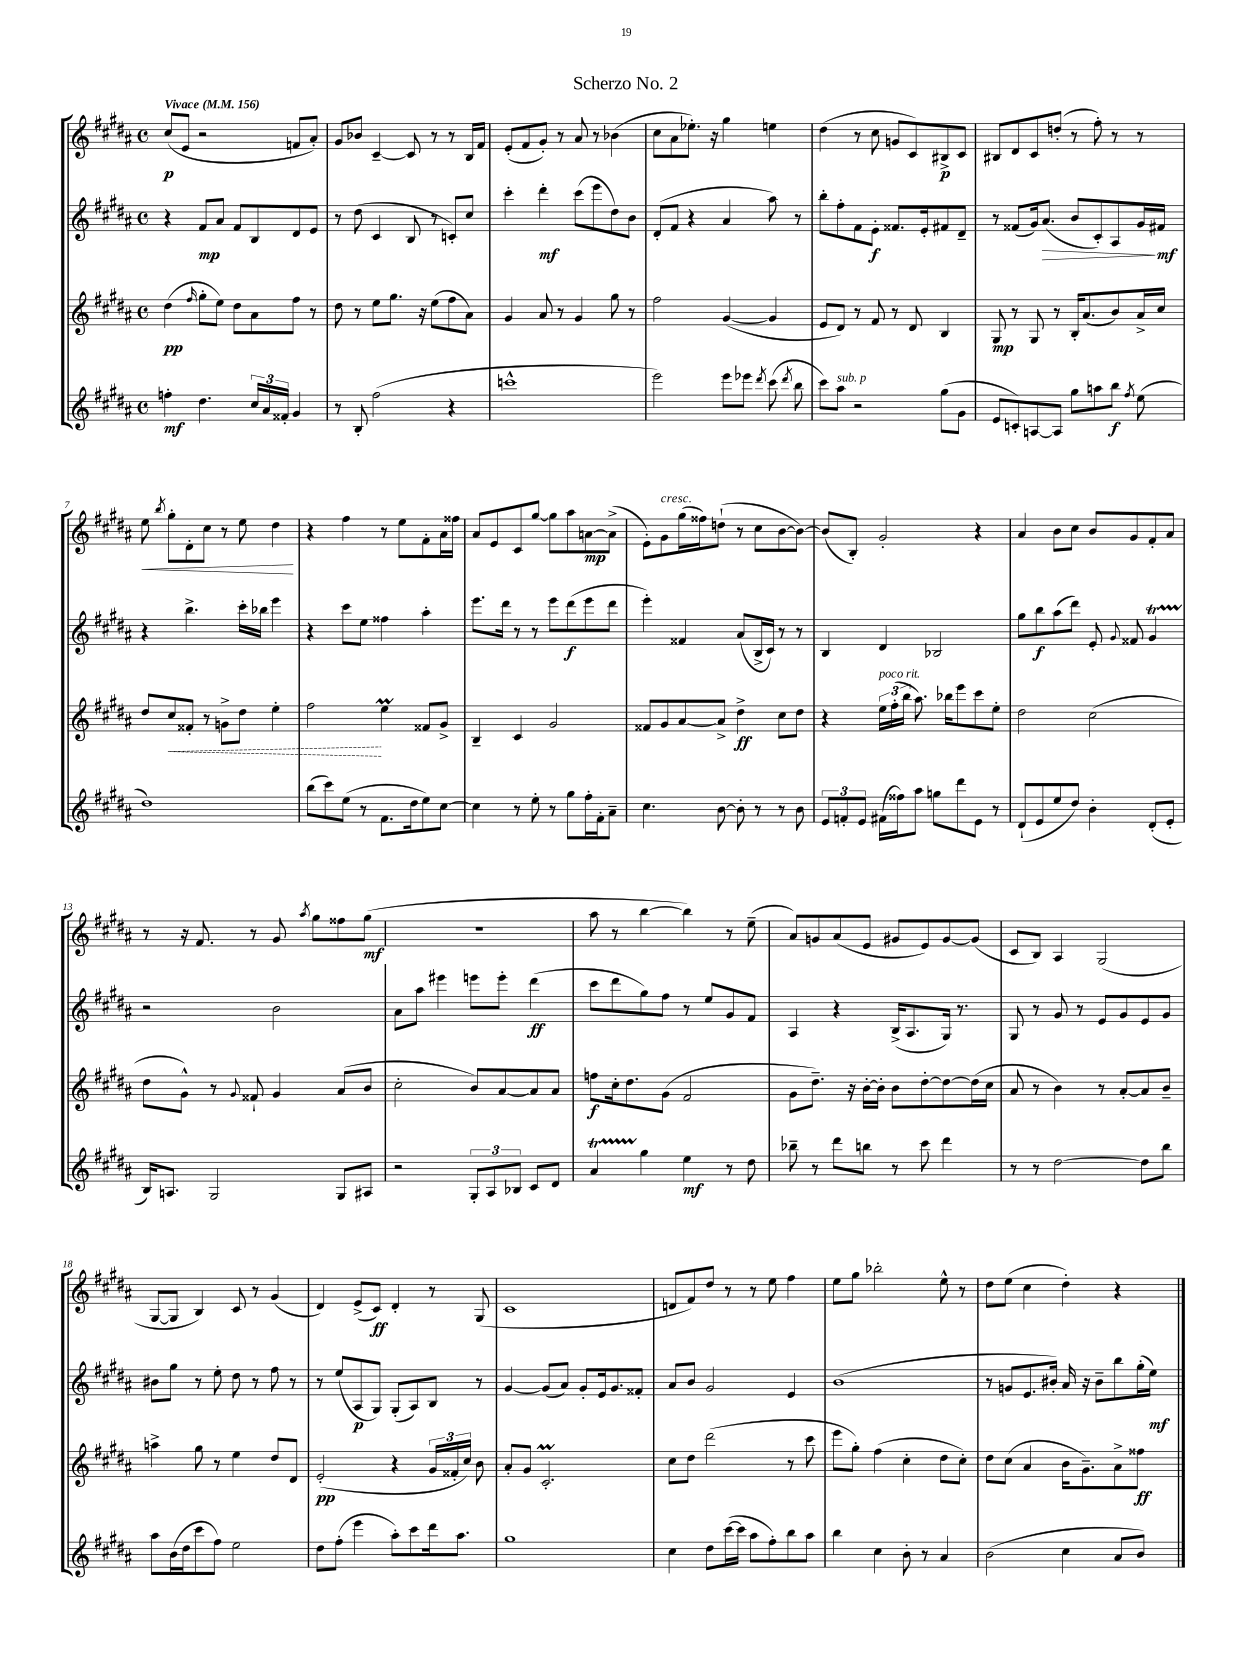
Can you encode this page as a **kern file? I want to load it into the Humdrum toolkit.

**kern	**dynam	**kern	**dynam	**kern	**dynam	**kern	**dynam
*part4	*part4	*part3	*part3	*part2	*part2	*part1	*part1
*staff4	*staff4	*staff3	*staff3	*staff2	*staff2	*staff1	*staff1
*clefG2	*	*clefG2	*	*clefG2	*	*clefG2	*
*k[f#c#g#d#a#]	*	*k[f#c#g#d#a#]	*	*k[f#c#g#d#a#]	*	*k[f#c#g#d#a#]	*
*M4/4	*	*M4/4	*	*M4/4	*	*M4/4	*
*met(c)	*	*met(c)	*	*met(c)	*	*met(c)	*
*MM156	*	*MM156	*	*MM156	*	*MM156	*
=1	=1	=1	=1	=1	=1	=1	=1
!	!	!	!	!	!	!LO:TX:a:B:t=Vivace	!
4ffn'\	mf	(4dd#\	pp	4r	.	(8cc#/L	p
.	.	.	.	.	.	8e/J	.
.	.	16qqff#/	.	.	.	.	.
4.dd#\	.	8gg#'\L	.	8f#/L	mp	2r	.
.	.	8ee\J)	.	8a#/J	.	.	.
.	.	8dd#\L	.	8f#/L	.	.	.
24cc#/LL	.	8a#\	.	8B/	.	.	.
24a#/	.	.	.	.	.	.	.
24f##X'/JJ	.	.	.	.	.	.	.
4g#/	.	8ff#\J	.	8d#/	.	8fn/L	.
.	.	8r	.	8e/J	.	8a#'/J)	.
=2	=2	=2	=2	=2	=2	=2	=2
8r	.	8dd#\	.	8r	.	8g#/L	.
8B'/	.	8r	.	(8dd#\	.	8b-X/J	.
(2ff#\	.	8ee\L	.	4c#/	.	[4c#~/	.
.	.	8.gg#\J	.	.	.	.	.
.	.	.	.	8B/	.	8c#/]	.
.	.	16r	.	.	.	.	.
.	.	(8ee\L	.	8r	.	8r	.
4r	.	8ff#\	.	8cn'/L)	.	8r	.
.	.	8a#\J)	.	8cc#/J	.	16B/LL	.
.	.	.	.	.	.	16f#/JJ	.
=3	=3	=3	=3	=3	=3	=3	=3
1cccn^^	.	4g#/	.	4ccc#'\	.	(8e'/L	.
.	.	.	.	.	.	8f#/	.
.	.	8a#/	.	4ddd#'\	mf	8g#'/J)	.
.	.	8r	.	.	.	8r	.
.	.	4g#/	.	(8ccc#\L	.	8a#/	.
.	.	.	.	8eee\	.	8r	.
.	.	8gg#\	.	8dd#\)	.	(4b-X\	.
.	.	8r	.	8b\J	.	.	.
=4	=4	=4	=4	=4	=4	=4	=4
2eee\)	.	2ff#\	.	(8d#'/L	.	8cc#\L	.
.	.	.	.	8f#/J	.	8a#\	.
.	.	.	.	4r	.	8.ee-X'\J)	.
.	.	.	.	.	.	16r	.
8eee\L	.	([4g#/	.	4a#/	.	4gg#\	.
8eee-X\J	.	.	.	.	.	.	.
8qddd#/	.	.	.	.	.	.	.
(8ccc#\	.	4g#/]	.	8aa#\)	.	4een\	.
8qddd#/	.	.	.	.	.	.	.
8bb\	.	.	.	8r	.	.	.
=5	=5	=5	=5	=5	=5	=5	=5
8ccc#\L)	.	8e/L	.	8bb'\L	.	(4dd#\	.
!LO:TX:a:i:t=sub. p	!	!	!	!	!	!	!
8aa#\J	.	8d#/J)	.	8ff#'\	.	.	.
2r	.	8r	.	8f#\	.	8r	.
.	.	8f#/	.	8e'\J	f	8cc#\	.
.	.	8r	.	8.f##X/L	.	8gn/L	.
.	.	8d#/	.	.	.	8c#/)	.
.	.	.	.	16e'/k	.	.	.
(8gg#\L	.	4B/	.	8f#X/	.	8B#X^/	p
8g#\J	.	.	.	8d#~/J	.	8c#/J	.
=6	=6	=6	=6	=6	=6	=6	=6
8e/L	.	8G#/	mp	8r	.	8B#X/L	.
8cn'/)	.	8r	.	(8f##X/L	.	8d#/	.
[8An/	.	8G#/	.	16g#/k)	.	8c#/	.
!	!	!	!	!	!LO:HP:b	!	!
.	.	.	.	(8.a#/J	>	.	.
8A/J]	.	8r	.	.	.	(8ddn'/J	.
8gg#\L	.	16B'/KL	.	8b/L	.	8r	.
.	.	(8.a#/	.	.	.	.	.
8aan\	.	.	.	8c#'/)	.	8ff#'\)	.
8bb\J	f	8b/)	.	8A#/	.	8r	.
8qff#/	.	.	.	.	.	.	.
(8ee\	.	16a#^/L	.	16g#/L	.	8r	.
.	.	16cc#/JJ	.	16f#X/JJ	] mf	.	.
!!LO:LB:g=z
=7	=7	=7	=7	=7	=7	=7	=7
!	!	!	!	!	!	!	!LO:HP:b
1dd#)	.	8dd#/L	.	4r	.	8ee\	<
.	.	.	.	.	.	8qbb/	.
!	!	!	!LO:HP:b	!	!	!	!
.	.	8cc#/	<	.	.	8gg#'\L	.
.	.	8f##X'/J	.	4.bb^\	.	8d#'\	.
.	.	8r	.	.	.	8cc#\J	.
.	.	8gn^\L	.	.	.	8r	.
.	.	8dd#\J	.	16ccc#'\LL	.	8ee\	.
.	.	.	.	16bb-X\JJ	.	.	.
.	.	4ee'\	.	4eee\	.	4dd#\	.
.	.	.	.	.	.	.	[
=8	=8	=8	=8	=8	=8	=8	=8
(8bb\L	.	2ff#\	.	4r	.	4r	.
8ccc#\)	.	.	.	.	.	.	.
(8ee\J	.	.	.	8ccc#\L	.	4ff#\	.
8r	.	.	.	8ee\J	.	.	.
8.f#\L	.	4eeM\	[	4ff##X\	.	8r	.
.	.	.	.	.	.	8ee\L	.
16dd#\k	.	.	.	.	.	.	.
8ee\)	.	8f##X/L	.	4aa#'\	.	8f#'\	.
[8cc#\J	.	8g#^/J	.	.	.	16a#\L	.
.	.	.	.	.	.	16ff##X\JJ	.
=9	=9	=9	=9	=9	=9	=9	=9
4cc#\]	.	4B~/	.	8.eee\L	.	8a#/L	.
.	.	.	.	.	.	8e/	.
.	.	.	.	16ddd#\Jk	.	.	.
8r	.	4c#/	.	8r	.	8c#/	.
8ee'\	.	.	.	8r	.	[8gg#/J	.
8r	.	2g#/	.	8eee\L	.	8gg#\L]	.
8gg#\L	.	.	.	(8ddd#\	f	8aa#\	.
16ff#'\L	.	.	.	8eee\	.	[8an\	mp
16f#'\J	.	.	.	.	.	.	.
8a#~\J	.	.	.	8ddd#\J	.	(8a^\J]	.
=10	=10	=10	=10	=10	=10	=10	=10
4.cc#\	.	8f##X/L	.	4eee'\)	.	8e'\L)	.
!	!	!	!	!	!	!LO:TX:a:i:t=cresc.	!
.	.	8g#/	.	.	.	8g#\	.
.	.	[8a#/	.	4f##X/	.	(16gg#\L	.
.	.	.	.	.	.	16ff##X\J)	.
[8b\	.	8a#^/J]	.	.	.	(8ddn`\J	.
8b'\]	.	4dd#^\	ff	(8a#/L	.	8r	.
8r	.	.	.	16B^/L	.	8cc#\L	.
.	.	.	.	16c#/JJ)	.	.	.
8r	.	8cc#\L	.	8r	.	[8b\	.
8b\	.	8dd#\J	.	8r	.	8b\J_)	.
=11	=11	=11	=11	=11	=11	=11	=11
12e/L	.	4r	.	4B/	.	(8b/L]	.
12fn'/	.	.	.	.	.	.	.
.	.	.	.	.	.	8B'/J)	.
12e/J	.	.	.	.	.	.	.
!	!	!LO:TX:a:i:t=poco rit.	!	!	!	!	!
(16f#X\LL	.	24ee\LL	.	4d#/	.	2g#'/	.
.	.	(24ff#'\	.	.	.	.	.
16ff##X\J)	.	.	.	.	.	.	.
.	.	24bb\JJ	.	.	.	.	.
8aa#\J	.	8.aa#\)	.	.	.	.	.
8ggn\L	.	.	.	2B-X/	.	.	.
.	.	16bb-X\KL	.	.	.	.	.
8ddd#\	.	8eee\	.	.	.	.	.
8e\J	.	8ccc#\	.	.	.	4r	.
8r	.	8ee'\J	.	.	.	.	.
=12	=12	=12	=12	=12	=12	=12	=12
(8d#`/L	.	2dd#\	.	8gg#\L	.	4a#/	.
8e/	.	.	.	8bb\	f	.	.
8ee/	.	.	.	(8aa#\	.	8b\L	.
8dd#/J)	.	.	.	8ddd#\J)	.	8cc#\J	.
4b'\	.	(2cc#\	.	8e'/	.	8b/L	.
.	.	.	.	8qqg#/	.	.	.
.	.	.	.	8f##X/	.	8g#/	.
(8d#'/L	.	.	.	4g#T/	.	8f#'/	.
8e'/J	.	.	.	.	.	8a#/J	.
!!LO:LB:g=z
=13	=13	=13	=13	=13	=13	=13	=13
16B/KL)	.	8dd#\L	.	2r	.	8r	.
8.An/J	.	.	.	.	.	.	.
.	.	8g#^^\J)	.	.	.	16r	.
.	.	.	.	.	.	8.f#/	.
2G#/	.	8r	.	.	.	.	.
.	.	8qqg#/	.	.	.	.	.
.	.	8f##X`/	.	.	.	8r	.
.	.	4g#/	.	2b\	.	8g#/	.
.	.	.	.	.	.	8qaa#/	.
.	.	.	.	.	.	8gg#\L	.
8G#/L	.	(8a#/L	.	.	.	8ff##X\	.
8A#X/J	.	8b/J	.	.	.	(8gg#\J	mf
=14	=14	=14	=14	=14	=14	=14	=14
2r	.	2cc#'\	.	8a#\L	.	1r	.
.	.	.	.	8aa#\J	.	.	.
.	.	.	.	4eee#X\	.	.	.
12G#'/L	.	8b/L)	.	8eeen\L	.	.	.
12A#/	.	.	.	.	.	.	.
.	.	[8a#/	.	8eee'\J	.	.	.
12B-X/J	.	.	.	.	.	.	.
8c#/L	.	8a#/]	.	(4ddd#\	ff	.	.
8d#/J	.	8a#/J	.	.	.	.	.
=15	=15	=15	=15	=15	=15	=15	=15
4a#t/	.	8ffn\L	f	8ccc#\L	.	8aa#\	.
.	.	16cc#'\k	.	8ddd#\	.	8r	.
.	.	8.dd#\	.	.	.	.	.
4gg#\	.	.	.	8gg#\)	.	[4bb\	.
.	.	(8g#\J	.	8ff#\J	.	.	.
4ee\	mf	2f#/	.	8r	.	4bb\])	.
.	.	.	.	8ee/L	.	.	.
8r	.	.	.	8g#/	.	8r	.
8dd#\	.	.	.	8f#/J	.	(8ee~\	.
=16	=16	=16	=16	=16	=16	=16	=16
8bb-X~\	.	8g#\L	.	4A#/	.	8a#/L)	.
8r	.	8.dd#~\J)	.	.	.	8gn/	.
8ddd#\L	.	.	.	4r	.	(8a#/	.
.	.	16r	.	.	.	.	.
8bbn\J	.	[16b'\LL	.	.	.	8e/J	.
.	.	16b'\JJ]	.	.	.	.	.
8r	.	8b\L	.	(16B^/KL	.	8g#X/L	.
.	.	.	.	8.A#/	.	.	.
8ccc#\	.	[8dd#'\	.	.	.	8e/)	.
4ddd#\	.	8dd#\_	.	16G#/Jk)	.	[8g#/	.
.	.	.	.	8.r	.	.	.
.	.	(16dd#\L]	.	.	.	(8g#/J]	.
.	.	16cc#\JJ	.	.	.	.	.
=17	=17	=17	=17	=17	=17	=17	=17
8r	.	8a#/	.	8G#/	.	8c#/L	.
8r	.	8r	.	8r	.	8B/J)	.
[2dd#\	.	4b\)	.	8g#/	.	4A#/	.
.	.	.	.	8r	.	.	.
.	.	8r	.	8e/L	.	(2G#/	.
.	.	[8a#'/L	.	8g#/	.	.	.
8dd#\L]	.	8a#/]	.	8e/	.	.	.
8bb\J	.	8b~/J	.	8g#/J	.	.	.
!!LO:LB:g=z
=18	=18	=18	=18	=18	=18	=18	=18
8aa#\L	.	4aan^\	.	8b#X\L	.	[8G#/L	.
(16b\L	.	.	.	8gg#\J	.	8G#/J]	.
16dd#\J	.	.	.	.	.	.	.
8ccc#\	.	8gg#\	.	8r	.	4B/)	.
8ff#\J)	.	8r	.	8ee'\	.	.	.
2ee\	.	4ee\	.	8dd#\	.	8c#/	.
.	.	.	.	8r	.	8r	.
.	.	8dd#/L	.	8ff#\	.	(4g#/	.
.	.	8d#/J	.	8r	.	.	.
=19	=19	=19	=19	=19	=19	=19	=19
8dd#\L	.	(2e'/	pp	8r	.	4d#/)	.
(8ff#'\J	.	.	.	(8ee/L	.	.	.
4eee\	.	.	.	8A#/	p	(8e^/L	.
.	.	.	.	8G#/J)	.	8c#/J)	ff
8aa#'\L)	.	4r	.	(8G#'/L	.	4d#'/	.
8ccc#\	.	.	.	8A#/)	.	.	.
16ddd#\k	.	24g#/LL	.	8B/J	.	8r	.
.	.	24f##X'/	.	.	.	.	.
8.aa#\J	.	.	.	.	.	.	.
.	.	24cc#/JJ)	.	.	.	.	.
.	.	8b\	.	8r	.	(8G#/	.
=20	=20	=20	=20	=20	=20	=20	=20
1gg#	.	8a#'/L	.	[4g#/	.	1c#	.
.	.	8g#/J	.	.	.	.	.
.	.	2.c#M'/	.	(8g#/L]	.	.	.
.	.	.	.	8a#/J)	.	.	.
.	.	.	.	8g#'/L	.	.	.
.	.	.	.	16e/k	.	.	.
.	.	.	.	8.g#/	.	.	.
.	.	.	.	8f##X'/J	.	.	.
=21	=21	=21	=21	=21	=21	=21	=21
4cc#\	.	8cc#\L	.	8a#/L	.	8dn/L	.
.	.	8dd#\J	.	8b/J	.	8f#/)	.
8dd#\L	.	(2ddd#\	.	2g#/	.	8dd#/J	.
([16ccc#\L	.	.	.	.	.	8r	.
16ccc#\JJ]	.	.	.	.	.	.	.
8aa#\L	.	.	.	.	.	8r	.
8ff#'\)	.	.	.	.	.	8ee\	.
8bb\	.	8r	.	4e/	.	4ff#\	.
8aa#\J	.	8ccc#\	.	.	.	.	.
=22	=22	=22	=22	=22	=22	=22	=22
4bb\	.	8eee\L	.	(1b	.	8ee\L	.
.	.	8gg#'\J)	.	.	.	8gg#\J	.
4cc#\	.	(4ff#\	.	.	.	2bb-X'\	.
8b'\	.	4cc#'\	.	.	.	.	.
8r	.	.	.	.	.	.	.
4a#/	.	8dd#\L	.	.	.	8ee^^\	.
.	.	8cc#'\J)	.	.	.	8r	.
=23	=23	=23	=23	=23	=23	=23	=23
(2b\	.	8dd#\L	.	8r	.	8dd#\L	.
.	.	(8cc#\J	.	8gn/L	.	(8ee\J	.
.	.	4a#/	.	8.e/	.	4cc#\	.
.	.	.	.	16b#X'/Jk)	.	.	.
4cc#\	.	16b\KL	.	16a#/	.	4dd#'\)	.
.	.	8.g#~\)	.	16r	.	.	.
.	.	.	.	8b#~\L	.	.	.
8a#/L	.	8a#^\	.	8bb\	.	4r	.
8b/J)	.	8ff##X\J	ff	(16gg#'\L	.	.	.
.	.	.	.	16ee\JJ)	mf	.	.
==	==	==	==	==	==	==	==
*-	*-	*-	*-	*-	*-	*-	*-
